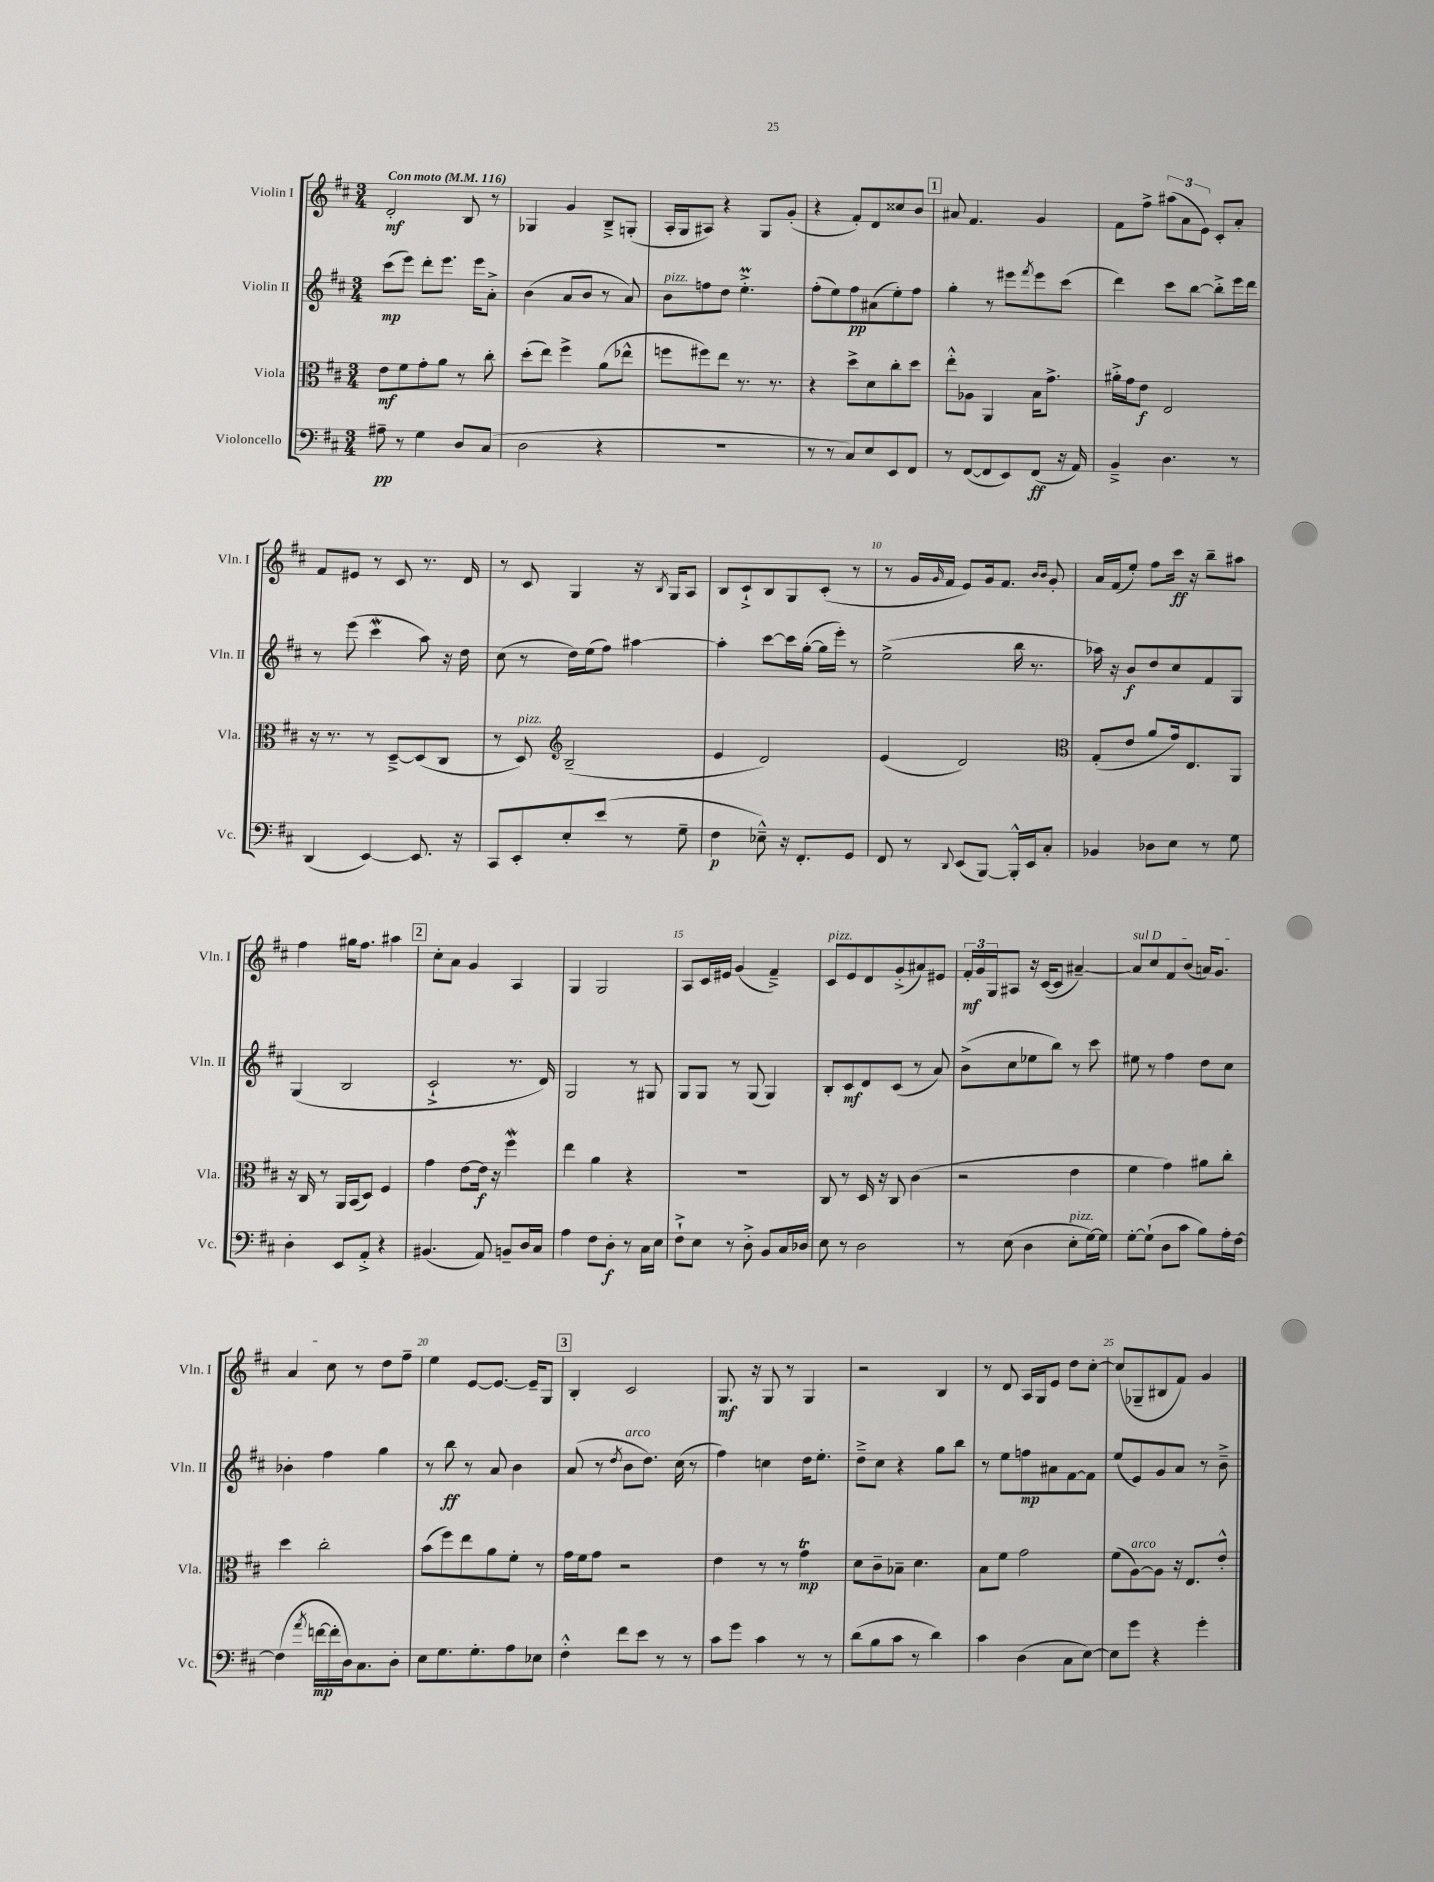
<<
\new StaffGroup <<
\new Staff = "s0" \with { instrumentName = "Violin I" shortInstrumentName = "Vln. I" } {
    \clef treble \key d \major \numericTimeSignature \time 3/4 \tempo "Con moto" 4 = 116
    d'2-.\mf b8 r8 |
    ges4 g'4 b8---> g8-.( |
    a16-. g16 ais8) r4 g8 g'8-.( |
    r4 fis'8-.) d'8 cisis''8 b'8 |
    \mark \markup { \box "1" } ais'8 fis'4. g'4 |
    fis'8 fis''8-> \tuplet 3/2 { ais''8( a'8 e'8) } cis'8-. a'8-. |
    fis'8 eis'8 r8 cis'8 r8. d'16 |
    r8 cis'8 g4 r16 \acciaccatura { b8 } g16 a8 |
    b8 cis'8-!-> b8 g8 cis'8-.( r8 |
    r8 g'16 \grace { g'16 } fis'16 e'8) g'16 fis'8. \grace { b'16 b'16 } g'8-. |
    a'16 fis'16( e''8-.) fis''8 cis'''16\ff r16 b''8-- ais''8 |
    fis''4 gis''16 fis''8. ais''4 |
    \mark \markup { \box "2" } cis''8-. a'8 g'4 a4 |
    g4 g2 |
    a8 cis'16 eis'16 g'4( fis'4--->) |
    cis'8^\markup { \italic "pizz." } e'8 d'8 g'8-.->( ais'8) eis'8 |
    \tuplet 3/2 { fis'16-.\mf g'16 g16 } ais8 r16 cis'16~( cis'8 ais'4~--) |
    \once \override TextSpanner.bound-details.left.text = \markup { \italic "sul D" } ais'8\startTextSpan cis''8 fis'8 b'8( a'16) g'8. |
    a'4 cis''8\stopTextSpan r8 d''8 fis''8-- |
    e''4 e'8~ e'8.~ e'16-- g8 |
    \mark \markup { \box "3" } b4-. cis'2 |
    g8.\mf r16 g8 r8 g4 |
    r2 b4 |
    r8 d'8 a16 g16 e'8 d''8 cis''8~-. |
    cis''8( ges8-- bis8 fis'8) g'4 \bar "|." |
}
\new Staff = "s1" \with { instrumentName = "Violin II" shortInstrumentName = "Vln. II" } {
    \clef treble \key d \major \numericTimeSignature \time 3/4
    cis'''8\mp( e'''8) d'''8-. e'''8. e'''16 a'8-.-> |
    b'4( a'8 b'8 r8 a'8) |
    b'8^\markup { \italic "pizz." } f''8 d''8 e''4.-.->\prall |
    fis''8-.( e''8) fis''8\pp ais'8( e''8-.) fis''8 |
    \mark \markup { \box "1" } g''4-. r8 eis'''8 \acciaccatura { fis'''8 } eis'''8 cis'''8( |
    d'''4) cis'''8 b''8~ b''8-.-> e'''16 d'''16 |
    r8 e'''8( cis'''4\mordent a''8) r16 d''16 |
    cis''8( r8 d''16) e''16( fis''8) ais''4~ |
    ais''4-. cis'''8~ cis'''16 g''16~-.( g''16 e'''16-.) r8 |
    e''2->( b''16 r8. |
    aes''16) r16 b'8\f d''8 cis''8 fis'8 g8 |
    g4( b2 |
    \mark \markup { \box "2" } cis'2-!-> r8. d'16) |
    g2 r8 gis8 |
    g8 g8 r8 g8( g4) |
    b8-. cis'8\mf d'8 cis'8( r8 a'8) |
    b'8->( cis''8 ees''8 b''8) r8 cis'''8 |
    eis''8 r8 fis''4 d''8 cis''8 |
    bes'4-. fis''4 g''4 |
    r8 b''8\ff r8 a'8 b'4 |
    \mark \markup { \box "3" } a'8( r8 \acciaccatura { d''8 } b'8^\markup { \italic "arco" } d''8.) cis''16( r8 |
    fis''4) c''4 d''16 e''8.-. |
    d''8---> cis''8 r4 g''8 b''8 |
    r8 e''8 f''8\mp ais'8 fis'8~ fis'8 |
    e''8( e'8) g'8 a'8 r8 b'8---> \bar "|." |
}
\new Staff = "s2" \with { instrumentName = "Viola" shortInstrumentName = "Vla." } {
    \clef alto \key d \major \numericTimeSignature \time 3/4
    e'8\mf fis'8 g'8-. a'8 r8 cis''8-. |
    d''8-.( e''8) fis''4-> a'8( ees''8-^ |
    f''8 fis''8) e''8 r8. r8. |
    r4 d''8-> d'8 cis''8-. d''8 |
    \mark \markup { \box "1" } e''8-.-^ aes8 a,4 b16 g'8.-> |
    ais'16-.-> g'16 e'8\f e2 |
    r16 r8. r8 d8~---> d8( cis8 |
    r8 d8^\markup { \italic "pizz." }) \clef treble b2--( |
    e'4 d'2) |
    e'4( d'2) |
    \clef alto g8-.( e'8 a'8 g'16) e8. a,8 |
    r16 cis16 r8 a,16 b,16( d8) fis4 |
    \mark \markup { \box "2" } g'4 e'8~ e'16\f r16 fis''4\mordent |
    e''4 a'4 r4 |
    R2. |
    cis8 r8 d16 r16 cis8 cis'4( |
    r2 e'4 |
    fis'4 g'4) ais'8 cis''8-. |
    d''4 cis''2-. |
    b'8( fis''8) e''8 a'8 fis'8-. r8 |
    \mark \markup { \box "3" } g'16 fis'16 g'8 r2 |
    e'4 r8 r8 g'4\trill\mp |
    d'8 cis'8-- bes8-- d'4. |
    b8 fis'8 g'2 |
    fis'8( a8~^\markup { \italic "arco" }) a8 r16 e8. e'8-.-^ \bar "|." |
}
\new Staff = "s3" \with { instrumentName = "Violoncello" shortInstrumentName = "Vc." } {
    \clef bass \key d \major \numericTimeSignature \time 3/4
    ais8--\pp r8 g4 d8 cis8( |
    d2 r4 |
    R2. |
    r8 r8 cis8) e8 e,8 fis,8 |
    \mark \markup { \box "1" } r8 fis,8~( fis,8 e,8) fis,8\ff( r16 a,16) |
    b,4---> d4. r8 |
    d,4( e,4~) e,8. r16 |
    cis,8 e,8-. e8-. e'8( r8 g8-- |
    fis4\p ees8---^) r16 fis,8.-. g,8 |
    fis,8 r8 \appoggiatura { d,8 } e,8( b,,8~) b,,16-.-^ e,16 cis8-. |
    bes,4 des8 e8 r8 g8 |
    d4-. e,8 a,8-.-> r4 |
    \mark \markup { \box "2" } bis,4.( a,8) b,8-- d16 cis16 |
    a4 fis8 d8-.\f r8 cis16 e16 |
    fis8-!-> e8 r8 d8-.-> b,8 cis16 des16 |
    e8 r8 d2 |
    r8 e8( d4 e8-.^\markup { \italic "pizz." } g16~) g16 |
    g8~-. g8-!( d8 cis'8 b8) a16-. fis16~ |
    fis4( \acciaccatura { a'8 } f'16~\mp f'16-. d16) cis8. d8-. |
    e8 g8. g8.-. a8 ees8 |
    \mark \markup { \box "3" } fis4-.-^ fis'8 e'8 r8 r8 |
    cis'8 g'8 cis'4 r8 r8 |
    d'8( b8 cis'8 r8 d'4) |
    cis'4 d4( cis8 e8~) |
    e8 g'8 r4 g'4-. \bar "|." |
}
>>
>>
\layout { \context { \Score \override BarNumber.break-visibility = ##(#f #t #t) barNumberVisibility = #(every-nth-bar-number-visible 5) } }
